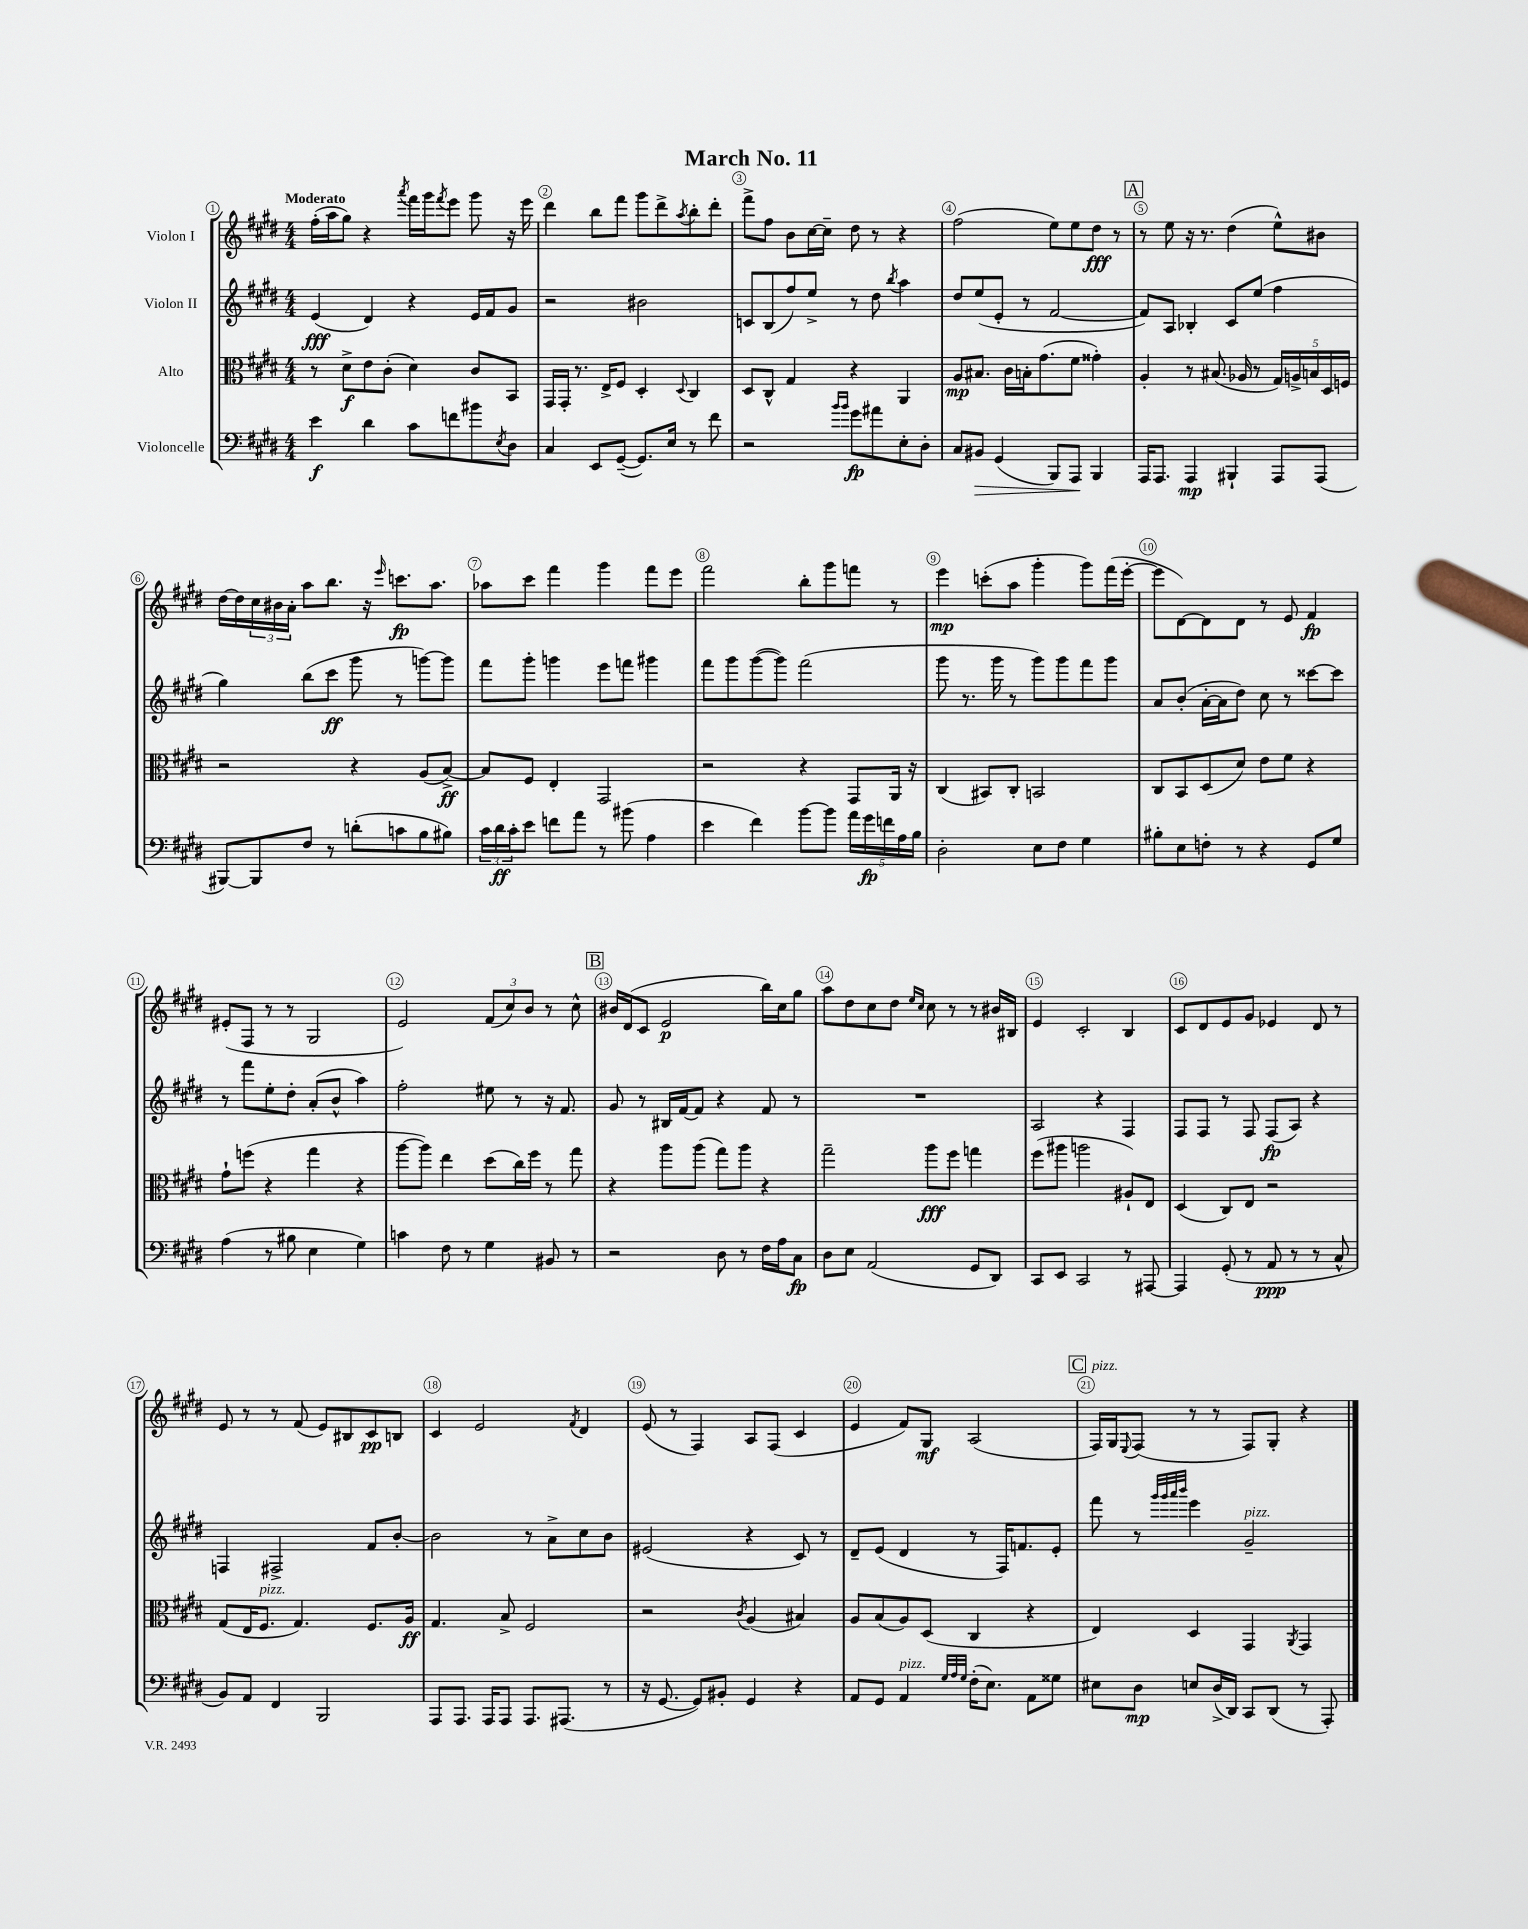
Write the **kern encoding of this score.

**kern	**kern	**kern	**kern
*staff4	*staff3	*staff2	*staff1
*clefF4	*clefC3	*clefG2	*clefG2
*k[f#c#g#d#]	*k[f#c#g#d#]	*k[f#c#g#d#]	*k[f#c#g#d#]
*M4/4	*M4/4	*M4/4	*M4/4
4e	8r	(4e	(16ff#'
.	.	.	16aa
.	8d#^	.	8gg#)
4d#	8e	4d#)	4r
.	(8c#'	.	.
.	.	.	8qaaa
8c#	4d#)	4r	16fff#
.	.	.	16ggg#
.	.	.	8qfff#
8f	.	.	8eee
8b#	8c#	16e	8ggg#
.	.	16f#	.
8qE	.	.	.
8D#	8BB	8g#	16r
.	.	.	16eee
=	=	=	=
4C#	16GG#	2r	4ddd#
.	16GG#'	.	.
.	8.r	.	.
8EE	.	.	8bb
.	16E^	.	.
([8GG#~	8F#	.	8fff#
8.GG#])	4D#'	2b#	8ggg#
.	.	.	8ddd#^
16E	.	.	.
.	8qqD#	.	8qaa
8r	4C#	.	8bb'
8f#	.	.	8ddd#'
=	=	=	=
2r	8D#	8c	8fff#^
.	8C#^^	(8B	8ff#
.	4G#	8ff#)	8b
.	.	8ee^	[16cc#
.	.	.	16cc#~]
16qqb	.	.	.
16qqb	.	.	.
8g#	4r	8r	8dd#
8a#	.	8dd#	8r
.	.	8qbb	.
8E'	4AA	4aa	4r
8D#'	.	.	.
=	=	=	=
8C#	8A	8dd#	(2ff#
8BB#	8.B#	(8ee	.
(4GG#	.	8e'	.
.	16c#	.	.
.	16B'	8r	.
.	(8.g#	.	.
8BBB)	.	[2f#	8ee)
8AAA	8f#	.	8ee
4BBB	4g##')	.	8dd#
.	.	.	8r
=	=	=	=
16AAA	4A'	8f#])	8r
8.AAA	.	.	.
.	.	8A	8ee
4AAA	8r	4B-'	16r
.	.	.	8.r
.	(8.B#	.	.
4BBB#`	.	8c#	(4dd#
.	16A-	.	.
.	8r	(8ee	.
8AAA	20G#)	4ff#	8ee^^)
.	20A^	.	.
.	20B	.	.
(8AAA	.	.	8b#
.	20D#	.	.
.	20F	.	.
=	=	=	=
[8BBB#)	2r	4gg#)	[16dd#
.	.	.	16dd#]
8BBB#]	.	.	24cc#
.	.	.	24b#
.	.	.	24a'
8F#	.	(8bb	8aa
8r	.	8ccc#	8.bb
(8d'	4r	8ggg#	.
.	.	.	16r
.	.	.	16qqeee
8c	.	8r	8.ccc
8B	(8A	[8ggg)	.
.	.	.	8.aa
8B#)	[8B^)	8ggg]	.
=	=	=	=
24c#	8B]	8fff#	8aa-
24d#	.	.	.
24c#'	.	.	.
8e	8F#	8ggg#'	8ccc#
8f	4E'	4ggg	4fff#
8a	.	.	.
8r	2GG#	8eee	4ggg#
(8b#	.	8fff	.
4A	.	4ggg#	8fff#
.	.	.	8eee
=	=	=	=
4e	2r	8fff#	2fff#
.	.	8ggg#	.
4f#)	.	([8ggg#	.
.	.	8ggg#])	.
[8b	4r	(2fff#	8bb'
8b]	.	.	8ggg#
20a	8GG#	.	8fff
20g#	.	.	.
20f	.	.	.
.	16AA	.	8r
20A	.	.	.
.	16r	.	.
20B	.	.	.
=	=	=	=
2D#'	(4C#	8ggg#	4eee
.	.	8.r	.
.	8BB#)	.	(8ccc'
.	.	16ggg#	.
.	8C#'	8r	8aa
8E	2BB	8ggg#)	4ggg#'
8F#	.	8ggg#	.
4G#	.	8fff#	8ggg#)
.	.	8ggg#	(16fff#
.	.	.	[16eee'
=	=	=	=
8B#'	8C#	8a	8eee]
8E	8BB	(8b'	[8d#)
8F'	(8D#	[16a'	8d#]
.	.	16a]	.
8r	8d#)	8dd#)	8d#
4r	8e	8cc#	8r
.	8f#	8r	8e
8GG#	4r	[8ccc##	4f#
8G#	.	8ccc##]	.
=	=	=	=
(4A	8g#`	8r	(8e#'
.	(8ff	8fff#	8F#
8r	4r	8ee'	8r
8B#	.	8dd#'	8r
4E	4gg#	(8a'	2G#
.	.	8b^^	.
4G#)	4r	4aa)	.
=	=	=	=
4c	[8aa	2ff#'	2e)
.	8aa])	.	.
8F#	4ee	.	.
8r	.	.	.
4G#	(8dd#	8ee#	(12f#
.	.	.	12cc#)
.	16cc#)	8r	.
.	.	.	12b
.	16ff#	.	.
8BB#	8r	16r	8r
.	.	8.f#	.
8r	8gg#	.	8cc#^^
=	=	=	=
2r	4r	8g#	16b#
.	.	.	(16d#
.	.	8r	8c#
.	8aa	16B#	2e
.	.	[16f#	.
.	(8aa	8f#]	.
8D#	8gg#)	4r	.
8r	8aa	.	.
16F#	4r	8f#	16bb)
16A	.	.	16cc#
8C#	.	8r	8gg#
=	=	=	=
8D#	2gg#~	1r	8aa
8E	.	.	8dd#
(2AA	.	.	8cc#
.	.	.	8dd#
.	.	.	16qqee
.	.	.	16qqcc#
.	8aa	.	8cc#
.	8ff#	.	8r
8GG#	4gg	.	8r
8DD#)	.	.	16b#
.	.	.	16B#
=	=	=	=
8CC#	(8ff#	2A	4e
8EE	8aa#	.	.
2CC#	2aa	.	2c#'
.	.	4r	.
8r	8A#`)	4F#	4B
[8AAA#	8E	.	.
=	=	=	=
4AAA#]	(4D#	8F#	8c#
.	.	8F#	8d#
(8GG#'	8C#)	8r	8e
8r	8E	8F#	8g#
8AA	2r	(8F#	4e-
8r	.	8A)	.
8r	.	4r	8d#
8C#^^	.	.	8r
=	=	=	=
8BB)	(8G#	4F	8e
8AA	16E	.	8r
.	8.F#	.	.
4FF#	.	2F#^	8r
.	4.G#)	.	(8f#
2BBB	.	.	8e)
.	.	.	8B#
.	8.F#	8f#	8c#
.	.	[8b'	8B
.	16A	.	.
=	=	=	=
8AAA	4.G#	2b]	4c#
8.AAA	.	.	.
.	.	.	2e
16AAA	.	.	.
8AAA	8B^	.	.
8.AAA	2F#	8r	.
.	.	8a^	.
(8.AAA#	.	.	.
.	.	.	8qf#
.	.	8cc#	4d#
8r	.	8b	.
=	=	=	=
16r	2r	(2e#	(8e
[8.GG#	.	.	.
.	.	.	8r
8GG#])	.	.	4F#)
8BB#'	.	.	.
.	8qc#	.	.
4GG#	(4A	4r	8A
.	.	.	(8F#
4r	4B#)	8c#)	4c#
.	.	8r	.
=	=	=	=
8AA	8A	8d#~	4e
8GG#	(8B	(8e	.
4AA	8A)	4d#	8f#)
.	(8D#	.	8G#
32qqG#	.	.	.
32qqA	.	.	.
32qqG#	.	.	.
(16F#'	4C#	8r	(2A
8.E)	.	.	.
.	.	16F#)	.
.	.	8.f	.
8AA	4r	.	.
8G##	.	8e'	.
=	=	=	=
8E#	4E)	8fff#	16F#)
.	.	.	16G#
.	.	.	8qqE
8D#	.	8r	(8F#
.	.	32qqggg#	.
.	.	32qqggg#	.
.	.	32qqaaa	.
.	.	32qqbbb	.
8E	4D#	4eee	8r
(16D#^	.	.	8r
16DD#)	.	.	.
8CC#	4GG#	2g#~	8F#)
(8DD#	.	.	8G#'
.	8qAA	.	.
8r	4GG#	.	4r
8AAA')	.	.	.
==	==	==	==
*-	*-	*-	*-
